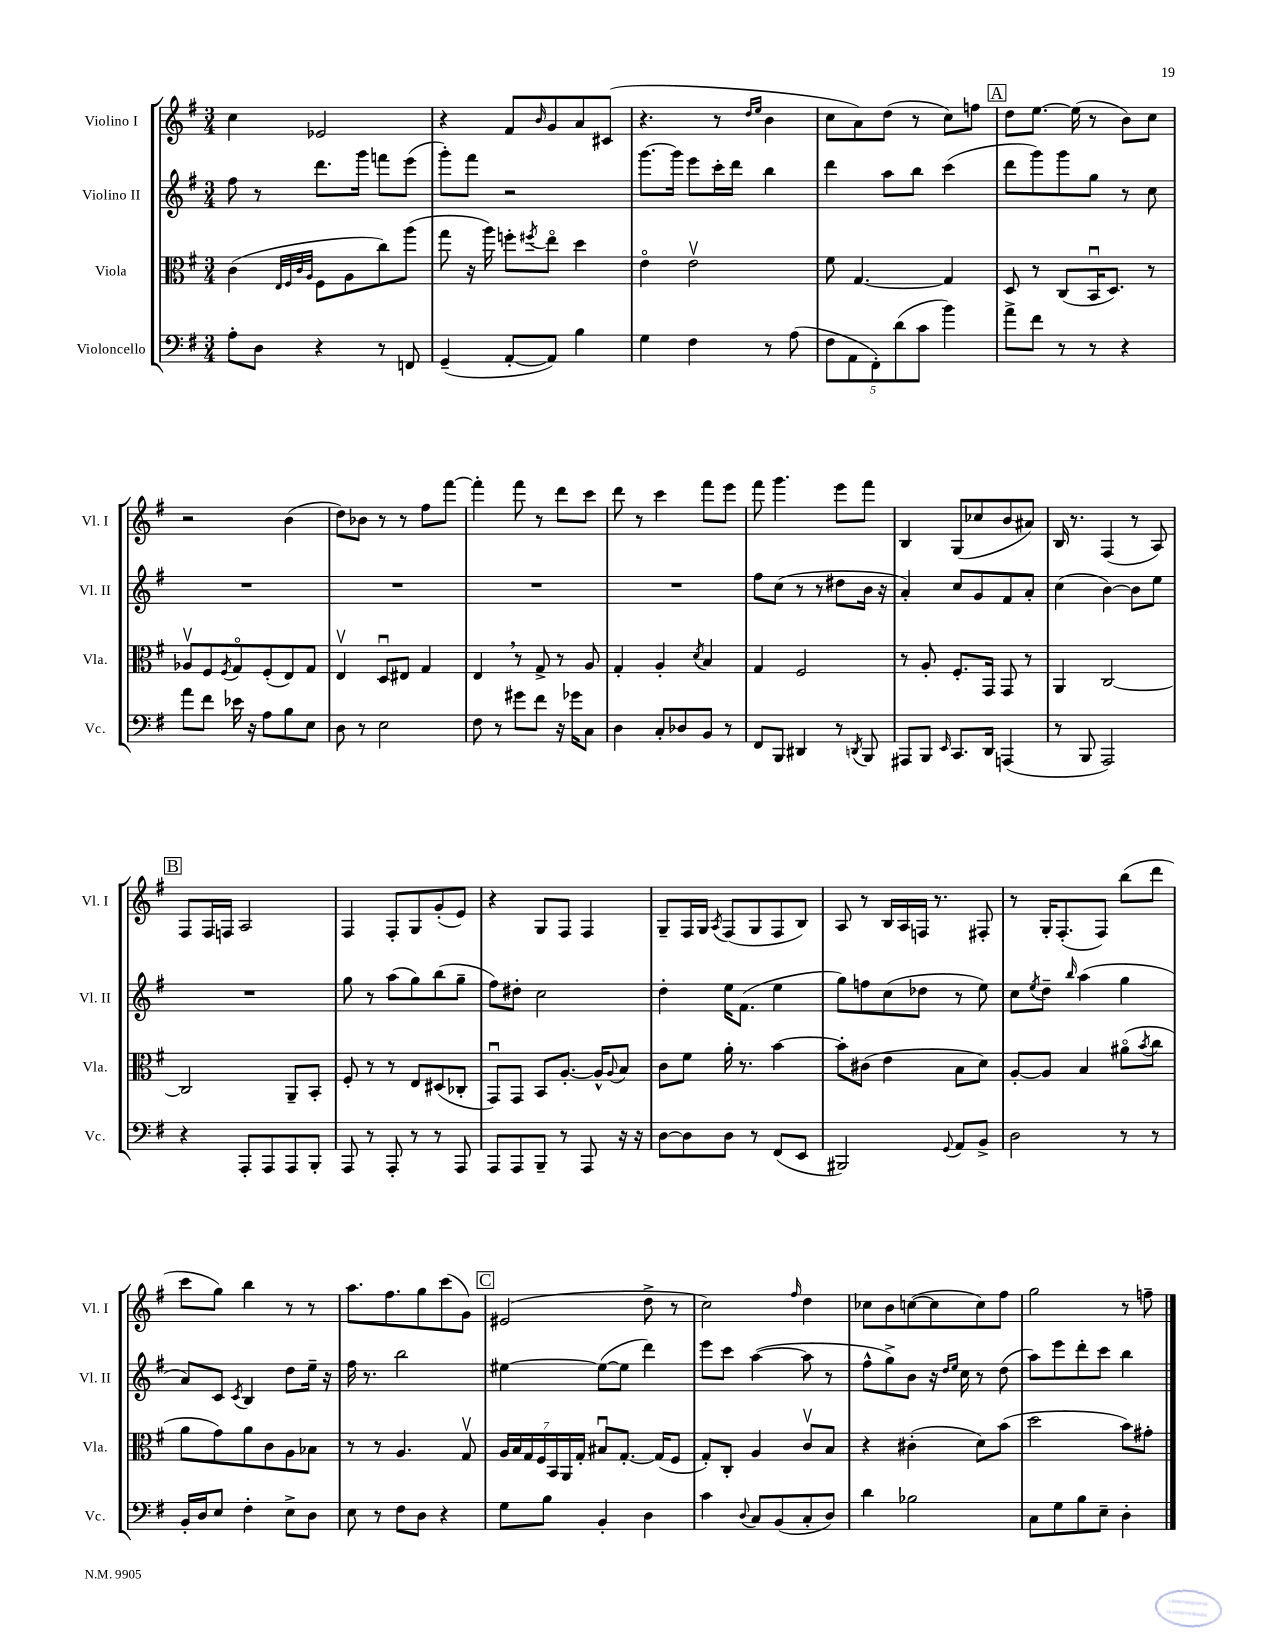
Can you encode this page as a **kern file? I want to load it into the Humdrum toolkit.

**kern	**kern	**kern	**kern
*staff4	*staff3	*staff2	*staff1
*clefF4	*clefC3	*clefG2	*clefG2
*k[f#]	*k[f#]	*k[f#]	*k[f#]
*M3/4	*M3/4	*M3/4	*M3/4
8A'\L	(4c\	8ff#\	4cc\
8D\J	.	8r	.
.	32qqE/LLL	.	.
.	32qqF#/	.	.
.	32qqc/	.	.
.	32qqA/JJJ	.	.
4r	8F#\L	8.ddd\L	2e-/
.	8A\	.	.
.	.	16ggg\Jk	.
8r	8cc\)	8fff\L	.
8FF/	(8aa\J	(8eee\J	.
=	=	=	=
(4GG~/	8gg\	8ggg'\L)	4r
.	16r	8fff#\J	.
.	16aa\)	.	.
[8AA'/L	8ff'\L	2r	8f#/L
.	8qff#/	.	16qqb/
8AA/]J)	8eeo\J	.	8g/
4B\	4dd\	.	8a/
.	.	.	(8c#/J
=	=	=	=
4G\	4eo\	[8.ggg\L	4.r
.	.	16ggg\]Jk	.
4F#\	2ev\	8eee\L	.
.	.	16ccc'\L	8r
.	.	16ddd\JJ	.
.	.	.	16qqdd/LL
.	.	.	16qqee/JJ
8r	.	4bb\	4b\
(8A\	.	.	.
=	=	=	=
10F#\L	8f#\	4ddd\	8cc\L
10AA\	.	.	.
.	[4.G/	.	8a\)
10FF#'\)	.	.	.
.	.	8aa\L	(8dd\J
(10d\	.	.	.
.	.	8bb\J	8r
10c\J	.	.	.
4b\)	4G/]	(4ccc\	8cc\L)
.	.	.	8ff\J
=	=	=	=
8a^\L	8D/	8ddd\L	8dd\L
8f#\J	8r	8ggg\)	[8.ee\J
8r	(8C/L	8ggg\	.
.	.	.	(16ee\]
8r	16BBu/K	8gg\J	8r
.	8.D/J)	.	.
4r	.	8r	8b\L)
.	8r	8cc\	8cc\J
=	=	=	=
8a\L	8A-v/L	2.r	2r
8f#\J	8F#/	.	.
.	8qF#/	.	.
16e-\	8Go/	.	.
16r	.	.	.
8A\L	(8F#'/	.	.
8B\	8E/)	.	(4b\
8E\J	8G/J	.	.
=	=	=	=
8D\	4Ev/	2.r	8dd\L)
8r	.	.	8b-\J
2E\	8Du/L	.	8r
.	8E#/J	.	8r
.	4G/	.	8ff#\L
.	.	.	[8fff#\J
=	=	=	=
8F#\	4E/	2.r	4fff#'\]
8r	.	.	.
8g#\L	8r	.	8fff#\
8f#\J	8G^/	.	8r
16r	8r	.	8ddd\L
16g-\LK	.	.	.
8C\J	8A/	.	8ccc\J
=	=	=	=
4D\	4G'/	2.r	8ddd\
.	.	.	8r
8C'/L	4A'/	.	4ccc\
8D-/	.	.	.
.	8qd/	.	.
8BB/J	4B/	.	8fff#\L
8r	.	.	8eee\J
=	=	=	=
8FF#/L	4G/	8ff#\L	8fff#\
8BBB/J	.	(8cc\J	4.ggg\
4DD#/	2F#/	8r	.
.	.	8r	.
8r	.	8dd#\L	8eee\L
8qDD/	.	.	.
8BBB/	.	16b\Jk	8fff#\J
.	.	16r	.
=	=	=	=
8AAA#/L	8r	4a'/)	4B/
8BBB/J	8A'/	.	.
16qqEE/	.	.	.
8.CC/L	8.F#'/L	8cc/L	(8G/L
.	.	8g/	8cc-/
16DD/Jk	16GG/Jk	.	.
(4AAA/	8GG/	8f#/	8b/
.	8r	8a'/J	8a#/J)
=	=	=	=
8r	4AA/	(4cc\	16B/
.	.	.	8.r
8BBB/	.	.	.
2AAA/)	[2C/	[4b\)	(4F#/
.	.	8b\]L	8r
.	.	8ee\J	8A/)
=	=	=	=
4r	2C/]	2.r	8F#/L
.	.	.	16F#/L
.	.	.	16F/JJ
8AAA'/L	.	.	2A/
8AAA/	.	.	.
8AAA/	8AA~/L	.	.
8BBB'/J	8BB'/J	.	.
=	=	=	=
8AAA/	8F#'/	8gg\	4F#/
8r	8r	8r	.
8AAA'/	8r	(8aa\L	8F#'/L
8r	8E/L	8gg\)	8G/
8r	(8D#/	(8bb\	(8g'/
8AAA/	8C-'/J	8gg~\J	8e/J)
=	=	=	=
8AAA/L	8GGu/L)	8ff#\L)	4r
8AAA/	8GG/J	8dd#'\J	.
8BBB~/J	8BB/L	2cc\	8G/L
8r	[8.A'/J	.	8F#/J
8AAA/	.	.	4F#/
.	16A^^/]LK	.	.
.	8qqA/	.	.
16r	8B/J	.	.
16r	.	.	.
=	=	=	=
[8D\L	8c\L	4dd'\	8G~/L
8D\]	8f#\J	.	16F#/L
.	.	.	16G/JJ
.	.	.	8qA/
8D\J	16a'\	16ee\LK	(8F#/L
.	8.r	(8.f#\J	.
8r	.	.	8G/
(8FF#/L	[4b\	4ee\	8F#/
8EE/J	.	.	8B/J)
=	=	=	=
2BBB#/)	8b'\]L	8gg\L)	8A/
.	(8c#\J	8ff\	8r
.	4e\	(8cc\	16B/LL
.	.	.	16A/
.	.	8dd-\J	16F/JJ
.	.	.	8.r
8qqGG/	.	.	.
8AA/L	8B\L	8r	.
8BB^/J	8d\J)	8ee\)	8F#'/
=	=	=	=
2D\	[8A'/L	8cc\L	8r
.	.	8qee/	.
.	8A/]J	8dd~\J	16G'/LK
.	.	.	(8.F#'/
.	.	16qqbb/	.
.	4B/	(4aa\	.
.	.	.	8F#/J)
8r	(8a#o\L	4gg\	(8bb\L
.	8qb/	.	.
8r	8cc\J	.	8ddd\J
=	=	=	=
16BB'/LL	8a\L	8a/L)	8ccc\L
16D/J	.	.	.
8E/J	8g\)	8c/J	8gg\J)
.	.	8qc/	.
4F#'\	8a\	4B/	4bb\
.	8c\	.	.
8E^\L	8A\	8dd\L	8r
8D\J	8B-\J	16ee~\Jk	8r
.	.	16r	.
=	=	=	=
8E\	8r	16ff#\	8.aa\L
.	.	8.r	.
8r	8r	.	.
.	.	.	8.ff#\
8F#\L	4.A/	2bb\	.
8D\J	.	.	8gg\
4r	.	.	(8ccc\
.	8Gv/	.	8g\J)
=	=	=	=
8G\L	28A/LL	[4ee#\	(2e#/
.	28B/	.	.
.	28G/	.	.
.	28F#/	.	.
8B\J	.	.	.
.	28BB/	.	.
.	28AA/	.	.
.	28G'/JJ	.	.
4BB'/	8B#u/L	(8ee#\_L	.
.	[8.G'/J	8ee#\]J	.
4D\	.	4ddd\)	8dd^\
.	(16G/]LK	.	.
.	8F#/J	.	8r
=	=	=	=
4c\	8G'/L)	8eee\L	2cc\)
.	8C'/J	8ccc\J	.
8qqD/	.	.	.
8C/L	4A/	([4aa\	.
(8BB/	.	.	.
.	.	.	16qqff#/
8C'/	8cv/L	8aa\]	4dd\
8D/J)	8B/J	8r	.
=	=	=	=
4d\	4r	8ff#^^\L	8cc-\L
.	.	8gg^\)	8b\
2B-\	(4c#'\	8b\J	([8cc\
.	.	16r	8cc\]
.	.	16qqdd/LL	.
.	.	16qqee/JJ	.
.	.	16cc\	.
.	8d\L)	8r	8cc\)
.	(8b\J	(8dd\	8ff#\J
=	=	=	=
8C\L	2dd\	8aa\L)	2gg\
8G\	.	8eee\	.
8B\	.	8ddd'\	.
8E~\J	.	8ccc\J	.
4D'\	8b\L)	4bb\	8r
.	8g#'\J	.	8ff~\
==	==	==	==
*-	*-	*-	*-
